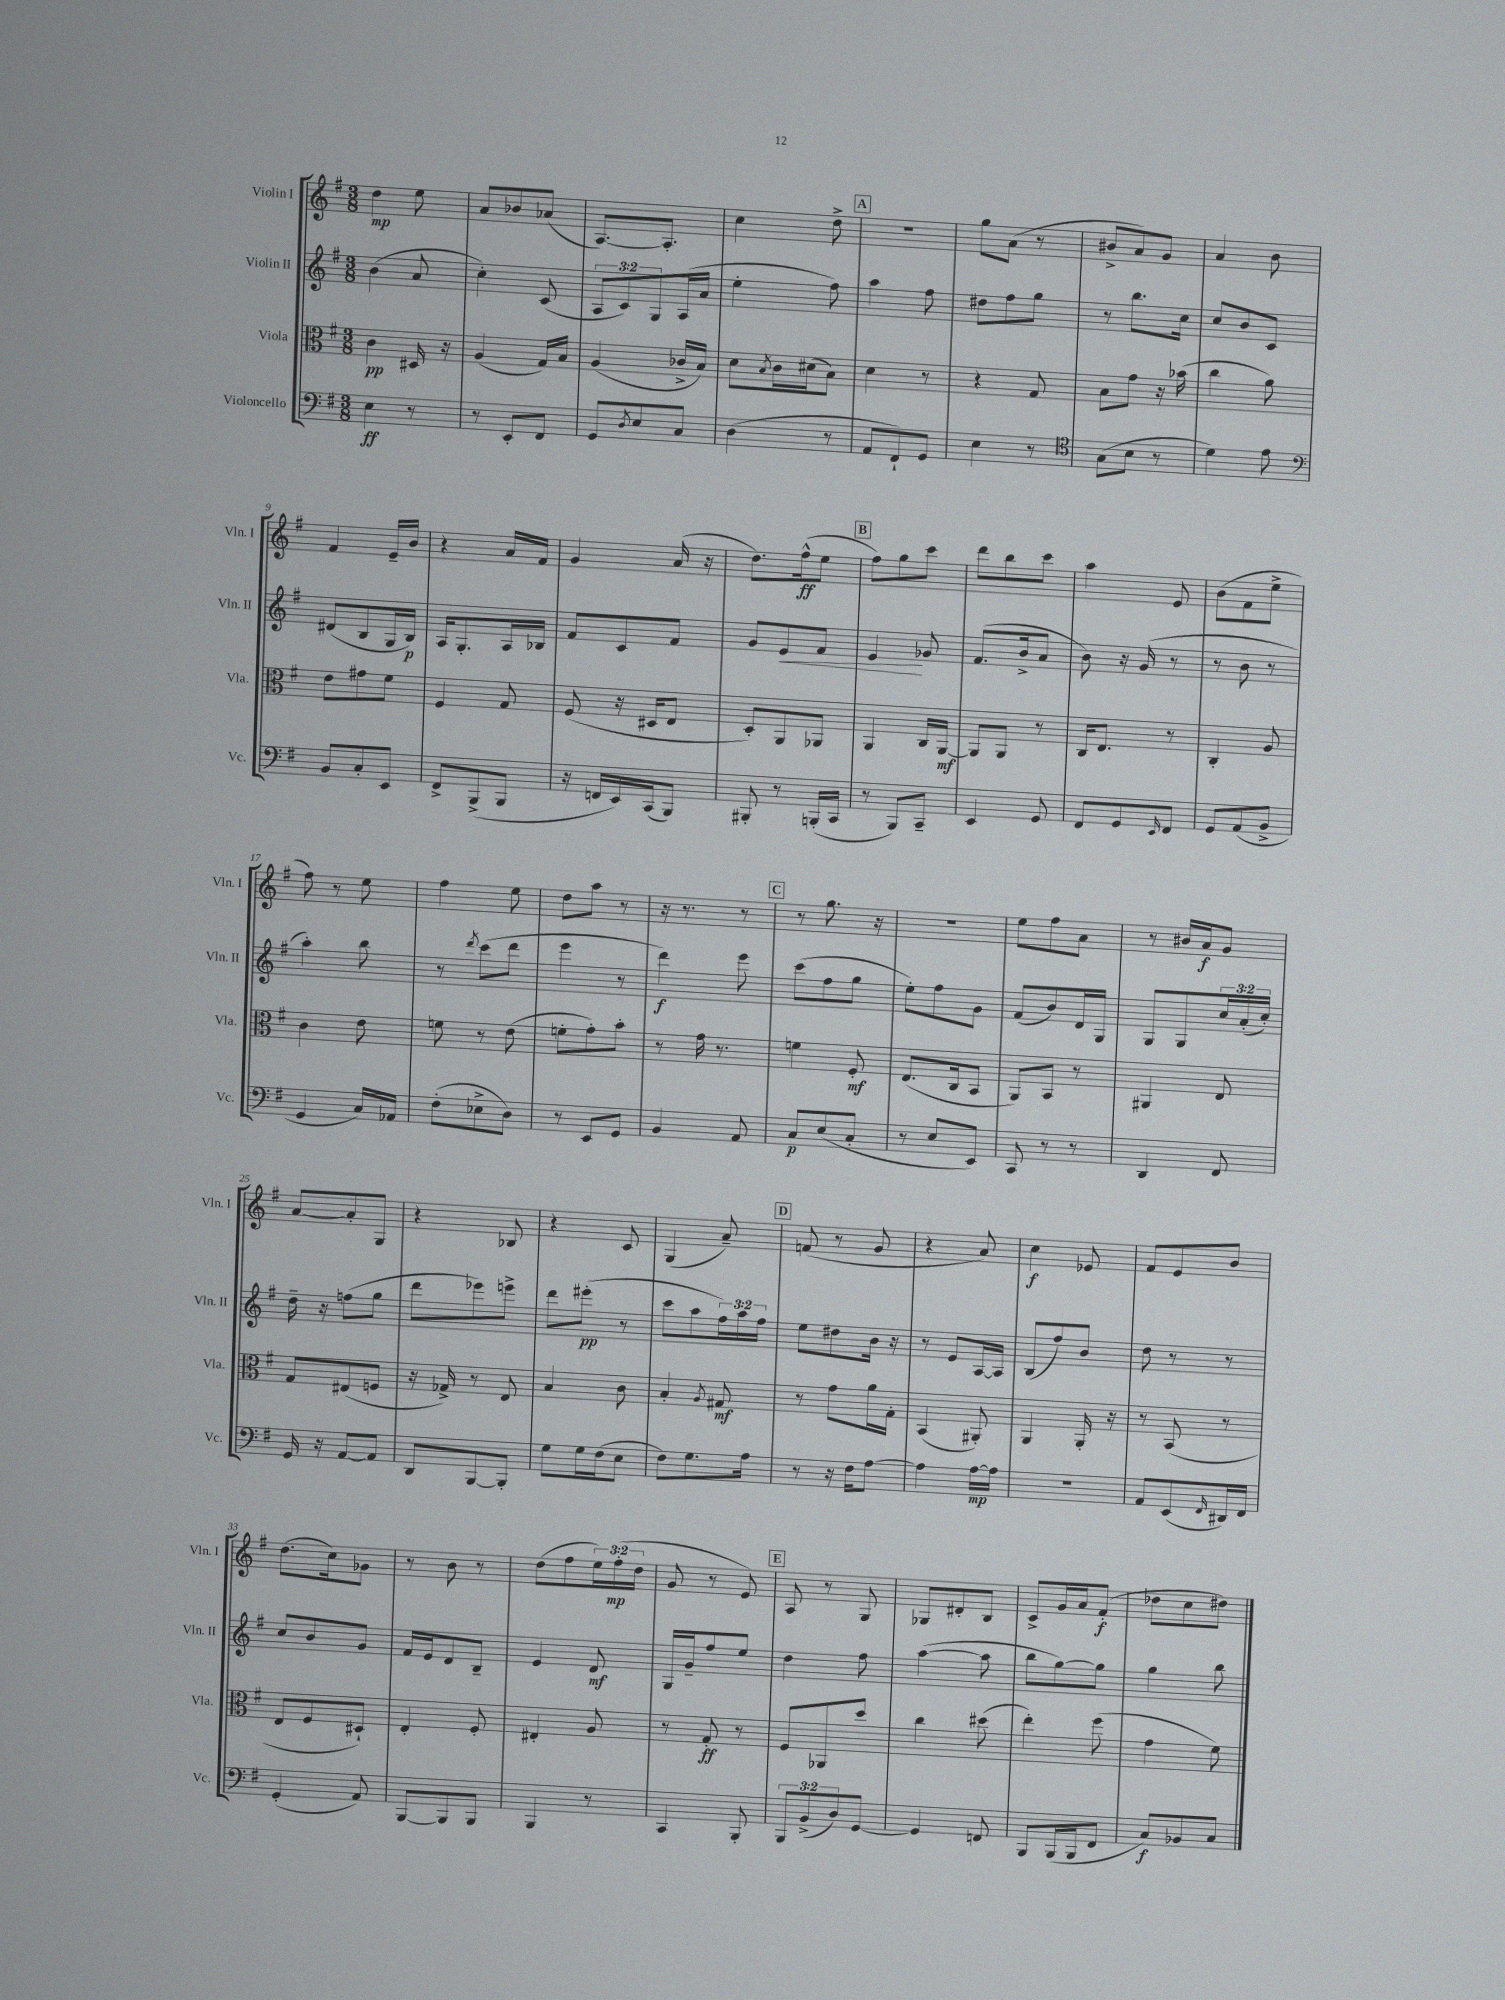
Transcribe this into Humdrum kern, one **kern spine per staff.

**kern	**dynam	**kern	**dynam	**kern	**dynam	**kern	**dynam
*part4	*part4	*part3	*part3	*part2	*part2	*part1	*part1
*staff4	*staff4	*staff3	*staff3	*staff2	*staff2	*staff1	*staff1
*I"Violoncello	*	*I"Viola	*	*I"Violin II	*	*I"Violin I	*
*I'Vc.	*	*I'Vla.	*	*I'Vln. II	*	*I'Vln. I	*
*clefF4	*	*clefC3	*	*clefG2	*	*clefG2	*
*k[f#]	*	*k[f#]	*	*k[f#]	*	*k[f#]	*
*M3/8	*	*M3/8	*	*M3/8	*	*M3/8	*
=1	=1	=1	=1	=1	=1	=1	=1
4E\	ff	4c\	pp	(4b\	.	4dd\	mp
8r	.	16D#X/	.	8a/	.	8ee\	.
.	.	16r	.	.	.	.	.
=2	=2	=2	=2	=2	=2	=2	=2
8r	.	(4A/	.	4cc'\)	.	8a/L	.
8EE'/L	.	.	.	.	.	8b-X/	.
8FF#/J	.	16G/LL)	.	(8c/	.	(8a-X/J	.
.	.	16B/JJ	.	.	.	.	.
=3	=3	=3	=3	=3	=3	=3	=3
8GG/L	.	(4A/	.	12A/L	.	[8.A/L)	.
.	.	.	.	12c/)	.	.	.
8qD/	.	.	.	.	.	.	.
8E/	.	.	.	.	.	.	.
.	.	.	.	12G/	.	.	.
.	.	.	.	.	.	8.A'/J]	.
8C/J	.	16c-X^/LL	.	(16A/L	.	.	.
.	.	16B/JJ)	.	16a/JJ	.	.	.
=4	=4	=4	=4	=4	=4	=4	=4
(4D\	.	8d\L	.	4ee'\	.	4cc\	.
.	.	8qB/	.	.	.	.	.
.	.	16c\L	.	.	.	.	.
.	.	(16d#X\J	.	.	.	.	.
8r	.	8B\J)	.	8ff#\)	.	8dd^\	.
!!LO:REH:place=s1:t=A
=5	=5	=5	=5	=5	=5	=5	=5
8AA/L	.	4d\	.	4aa\	.	4.r	.
8FF#`/)	.	.	.	.	.	.	.
8GG/J	.	8r	.	8ff#\	.	.	.
=6	=6	=6	=6	=6	=6	=6	=6
4E\	.	4r	.	8dd#X\L	.	8gg\L	.
.	.	.	.	8ff#\	.	(8a\J	.
8r	.	8G/	.	8gg\J	.	8r	.
=7	=7	=7	=7	=7	=7	=7	=7
*clefC4	*	*	*	*	*	*	*
(8G\L	.	8B\L	.	8r	.	8b#X^/L	.
8B\J	.	8g\J	.	8.bb\L	.	8a/)	.
8r	.	16r	.	.	.	8g/J	.
.	.	(16b-X\	.	16cc\Jk	.	.	.
=8	=8	=8	=8	=8	=8	=8	=8
4d\)	.	4cc\	.	8cc/L	.	4a/	.
.	.	.	.	8b/	.	.	.
8e\	.	8a\)	.	8c/J	.	8b\	.
!!LO:LB:g=z
=9	=9	=9	=9	=9	=9	=9	=9
*clefF4	*	*	*	*	*	*	*
8BB/L	.	8e\L	.	(8d#X/L	.	4f#/	.
8C'/	.	8g#X\	.	8B/	.	.	.
8EE/J	.	8f#\J	.	16G/L	.	16e~/LL	.
.	.	.	.	16B/JJ)	p	16b/JJ	.
=10	=10	=10	=10	=10	=10	=10	=10
8FF#^/L	.	4F#/	.	16A/KL	.	4r	.
.	.	.	.	8.G'/	.	.	.
(8BBB^/	.	.	.	.	.	.	.
8BBB/J	.	8G/	.	16A/L	.	16a/LL	.
.	.	.	.	16B-X/JJ	.	16f#/JJ	.
=11	=11	=11	=11	=11	=11	=11	=11
16r	.	(8F#/	.	8f#/L	.	4g/	.
16FFn/LL	.	.	.	.	.	.	.
16EE/)	.	16r	.	8c/	.	.	.
(16CC/J	.	16D#X/KL	.	.	.	.	.
8BBB/J)	.	8E/J	.	8f#/J	.	(16a/	.
.	.	.	.	.	.	16r	.
=12	=12	=12	=12	=12	=12	=12	=12
8BBB#X'/	.	8D'/L)	.	8g/L	.	8.dd\L)	.
!	!	!	!	!	!LO:HP:b	!	!
8r	.	8AA/	.	8e/	<	.	.
.	.	.	.	.	.	(16ff#^^\k	ff
(16BBBn'/LL	.	8AA-X/J	.	8f#/J	.	8ee\J	.
16CC/JJ	.	.	.	.	.	.	.
!!LO:REH:place=s1:t=B
=13	=13	=13	=13	=13	=13	=13	=13
8r	.	4AA/	.	4e/	.	8ff#\L)	.
8BBB/L)	.	.	.	.	.	8gg\	.
8CC~/J	.	16C/LL	.	8g-X/	[	8ccc\J	.
.	.	[16AA/JJ	mf	.	.	.	.
=14	=14	=14	=14	=14	=14	=14	=14
4EE/	.	8AA/L]	.	(8.f#/L	.	8ddd\L	.
.	.	8AA/J	.	.	.	8bb\	.
.	.	.	.	16b^/k	.	.	.
8GG/	.	8r	.	8a/J	.	8ccc\J	.
=15	=15	=15	=15	=15	=15	=15	=15
8FF#/L	.	16C/KL	.	8b\)	.	4aa\	.
.	.	8.E/J	.	.	.	.	.
8GG/	.	.	.	16r	.	.	.
.	.	.	.	(16g/	.	.	.
16qqEE/	.	.	.	.	.	.	.
8FF#/J	.	8r	.	8r	.	8e/	.
=16	=16	=16	=16	=16	=16	=16	=16
8GG/L	.	4C'/	.	8r	.	(8b\L	.
(8AA/	.	.	.	8b\	.	8f#\	.
8BB^/J	.	8A/	.	8r	.	8ee^\J	.
!!LO:LB:g=z
=17	=17	=17	=17	=17	=17	=17	=17
4GG/	.	4c\	.	4aa'\)	.	8ff#\)	.
.	.	.	.	.	.	8r	.
16C/LL)	.	8e\	.	8bb\	.	8ee\	.
16AA-X/JJ	.	.	.	.	.	.	.
=18	=18	=18	=18	=18	=18	=18	=18
(8F#'\L	.	8fn\	.	8r	.	4ff#\	.
.	.	.	.	8qddd/	.	.	.
8E-X^\	.	8r	.	(8ccc\L	.	.	.
8D\J)	.	(8e\	.	8ddd\J	.	8ee\	.
=19	=19	=19	=19	=19	=19	=19	=19
8r	.	8fn'\L	.	4eee\	.	8dd\L	.
8EE/L	.	8g'\)	.	.	.	8aa\J	.
8GG/J	.	8b'\J	.	8r	.	8r	.
=20	=20	=20	=20	=20	=20	=20	=20
4BB/	.	8r	.	4ddd\)	f	16r	.
.	.	.	.	.	.	8.r	.
.	.	16g\	.	.	.	.	.
.	.	8.r	.	.	.	.	.
8AA/	.	.	.	8eee\	.	8r	.
!!LO:REH:place=s1:t=C
=21	=21	=21	=21	=21	=21	=21	=21
8C/L	p	4fn\	.	(8ccc\L	.	8r	.
(8E/	.	.	.	8ff#\	.	8.gg\	.
8C'/J	.	8F#'/	mf	8gg\J	.	.	.
.	.	.	.	.	.	16r	.
=22	=22	=22	=22	=22	=22	=22	=22
8r	.	(8.E/L	.	8ee'\L)	.	4.r	.
8E/L	.	.	.	8ff#\	.	.	.
.	.	16C/k	.	.	.	.	.
8EE/J)	.	8BB/J	.	8g\J	.	.	.
=23	=23	=23	=23	=23	=23	=23	=23
8CC/	.	8AA/L)	.	(8f#/L	.	8ee\L	.
8r	.	8BB/J	.	8b/)	.	8ff#\	.
8r	.	8r	.	16d/L	.	8a\J	.
.	.	.	.	16G/JJ	.	.	.
=24	=24	=24	=24	=24	=24	=24	=24
4DD/	.	4AA#X/	.	8G/L	.	8r	.
.	.	.	.	8G/	.	16b#X/LL	.
.	.	.	.	.	.	16a/J	f
8FF#/	.	8E/	.	24cc/L	.	8g/J	.
.	.	.	.	(24a'/	.	.	.
.	.	.	.	24cc'/JJ)	.	.	.
!!LO:LB:g=z
=25	=25	=25	=25	=25	=25	=25	=25
16GG/	.	8G/L	.	16dd~\	.	[8a/L	.
16r	.	.	.	16r	.	.	.
[8AA/L	.	(8E#X/	.	(8ffn\L	.	8a'/]	.
8AA/J]	.	8Fn/J	.	8gg\J	.	8G/J	.
=26	=26	=26	=26	=26	=26	=26	=26
8DD/L	.	16r	.	8ddd\L	.	4r	.
.	.	16G-X^/)	.	.	.	.	.
[8BBB/	.	8r	.	8eee-X\)	.	.	.
8BBB'/J]	.	8E/	.	8eeen^\J	.	8B-X/	.
=27	=27	=27	=27	=27	=27	=27	=27
8G\L	.	4B/	.	8ddd\L	.	4r	.
16G\L	.	.	.	(8eee#X'\J	pp	.	.
(16F#\J	.	.	.	.	.	.	.
8E\J	.	8c\	.	8r	.	8c/	.
=28	=28	=28	=28	=28	=28	=28	=28
8F#\L)	.	4B'/	.	8ccc\L	.	(4G/	.
8.G\	.	.	.	8aa\	.	.	.
.	.	8qA/	.	.	.	.	.
.	.	8G#X/	mf	24ff#\L)	.	8a~/)	.
.	.	.	.	24aa\	.	.	.
16A\Jk	.	.	.	.	.	.	.
.	.	.	.	24ff#\JJ	.	.	.
!!LO:REH:place=s1:t=D
=29	=29	=29	=29	=29	=29	=29	=29
8r	.	8r	.	8ee\L	.	(8fn/	.
16r	.	8g\L	.	8dd#X\	.	8r	.
16F#\KL	.	.	.	.	.	.	.
[8A\J	.	16a\L	.	16b\Jk	.	8g/	.
.	.	16G'\JJ	.	16r	.	.	.
=30	=30	=30	=30	=30	=30	=30	=30
4A\]	.	(4BB/	.	8r	.	4r	.
.	.	.	.	8e/L	.	.	.
[16A\LL	mp	8AA#X'/)	.	[16A/L	.	8a/)	.
16A\JJ]	.	.	.	16A/JJ]	.	.	.
=31	=31	=31	=31	=31	=31	=31	=31
4.r	.	4AA/	.	(8B/L	.	4cc\	f
.	.	.	.	8ff#/)	.	.	.
.	.	16AA'/	.	8b/J	.	8e-X/	.
.	.	16r	.	.	.	.	.
=32	=32	=32	=32	=32	=32	=32	=32
8AA/L	.	8r	.	8dd\	.	8f#/L	.
(8EE/	.	(8BB/	.	8r	.	8e/	.
16qqFF#/	.	.	.	.	.	.	.
16DD#X/L)	.	8r	.	8r	.	8b/J	.
16FF#/JJ	.	.	.	.	.	.	.
!!LO:LB:g=z
=33	=33	=33	=33	=33	=33	=33	=33
(4GG'/	.	8E/L	.	8cc/L	.	(8.dd\L	.
.	.	8F#/	.	8b/	.	.	.
.	.	.	.	.	.	16cc\k)	.
8AA/)	.	8D#X`/J)	.	8g/J	.	8g-X\J	.
=34	=34	=34	=34	=34	=34	=34	=34
[8BBB/L	.	4E'/	.	16f#/LL	.	8r	.
.	.	.	.	16e/J	.	.	.
8BBB/]	.	.	.	8d/	.	8b\	.
8BBB/J	.	8F#'/	.	8B~/J	.	8r	.
=35	=35	=35	=35	=35	=35	=35	=35
4BBB/	.	4E#X'/	.	4e/	.	(8dd\L	.
.	.	.	.	.	.	8ff#\	.
8r	.	8A/	.	8d/	mf	24ee\L)	.
.	.	.	.	.	.	(24ff#'\	mp
.	.	.	.	.	.	24dd\JJ	.
=36	=36	=36	=36	=36	=36	=36	=36
4CC/	.	8r	.	16G/LL	.	8g/	.
.	.	.	.	16g~/J	.	.	.
.	.	8G'/	ff	8ff#/	.	8r	.
8BBB'/	.	8r	.	8ee/J	.	8e/)	.
!!LO:REH:place=s1:t=E
=37	=37	=37	=37	=37	=37	=37	=37
12BBB/L	.	8F#/L	.	4dd\	.	8A/	.
(12BB^/	.	.	.	.	.	.	.
.	.	8AA-X/	.	.	.	8r	.
12D/)	.	.	.	.	.	.	.
[8GG/J	.	8dd/J	.	8ff#\	.	8G/	.
=38	=38	=38	=38	=38	=38	=38	=38
4GG/]	.	4cc\	.	([4aa\	.	8G-X/L	.
.	.	.	.	.	.	8d#X'/	.
8FFn/	.	(8dd#X\	.	8aa\]	.	8B/J	.
=39	=39	=39	=39	=39	=39	=39	=39
8BBB/L	.	4ee'\)	.	8bb\L	.	8c^/L	.
(16BBB/L	.	.	.	[8gg\)	.	16g/L	.
16BBB/J	.	.	.	.	.	16a/J	.
8FF#/J	.	(8ff#\	.	8gg\J]	.	(8f#'/J	f
=40	=40	=40	=40	=40	=40	=40	=40
8C/L)	f	4g\	.	4gg\	.	8dd-X\L	.
8BB-X/	.	.	.	.	.	8cc\	.
8C/J	.	8f#\)	.	8bb\	.	8dd#X\J)	.
==	==	==	==	==	==	==	==
*-	*-	*-	*-	*-	*-	*-	*-
